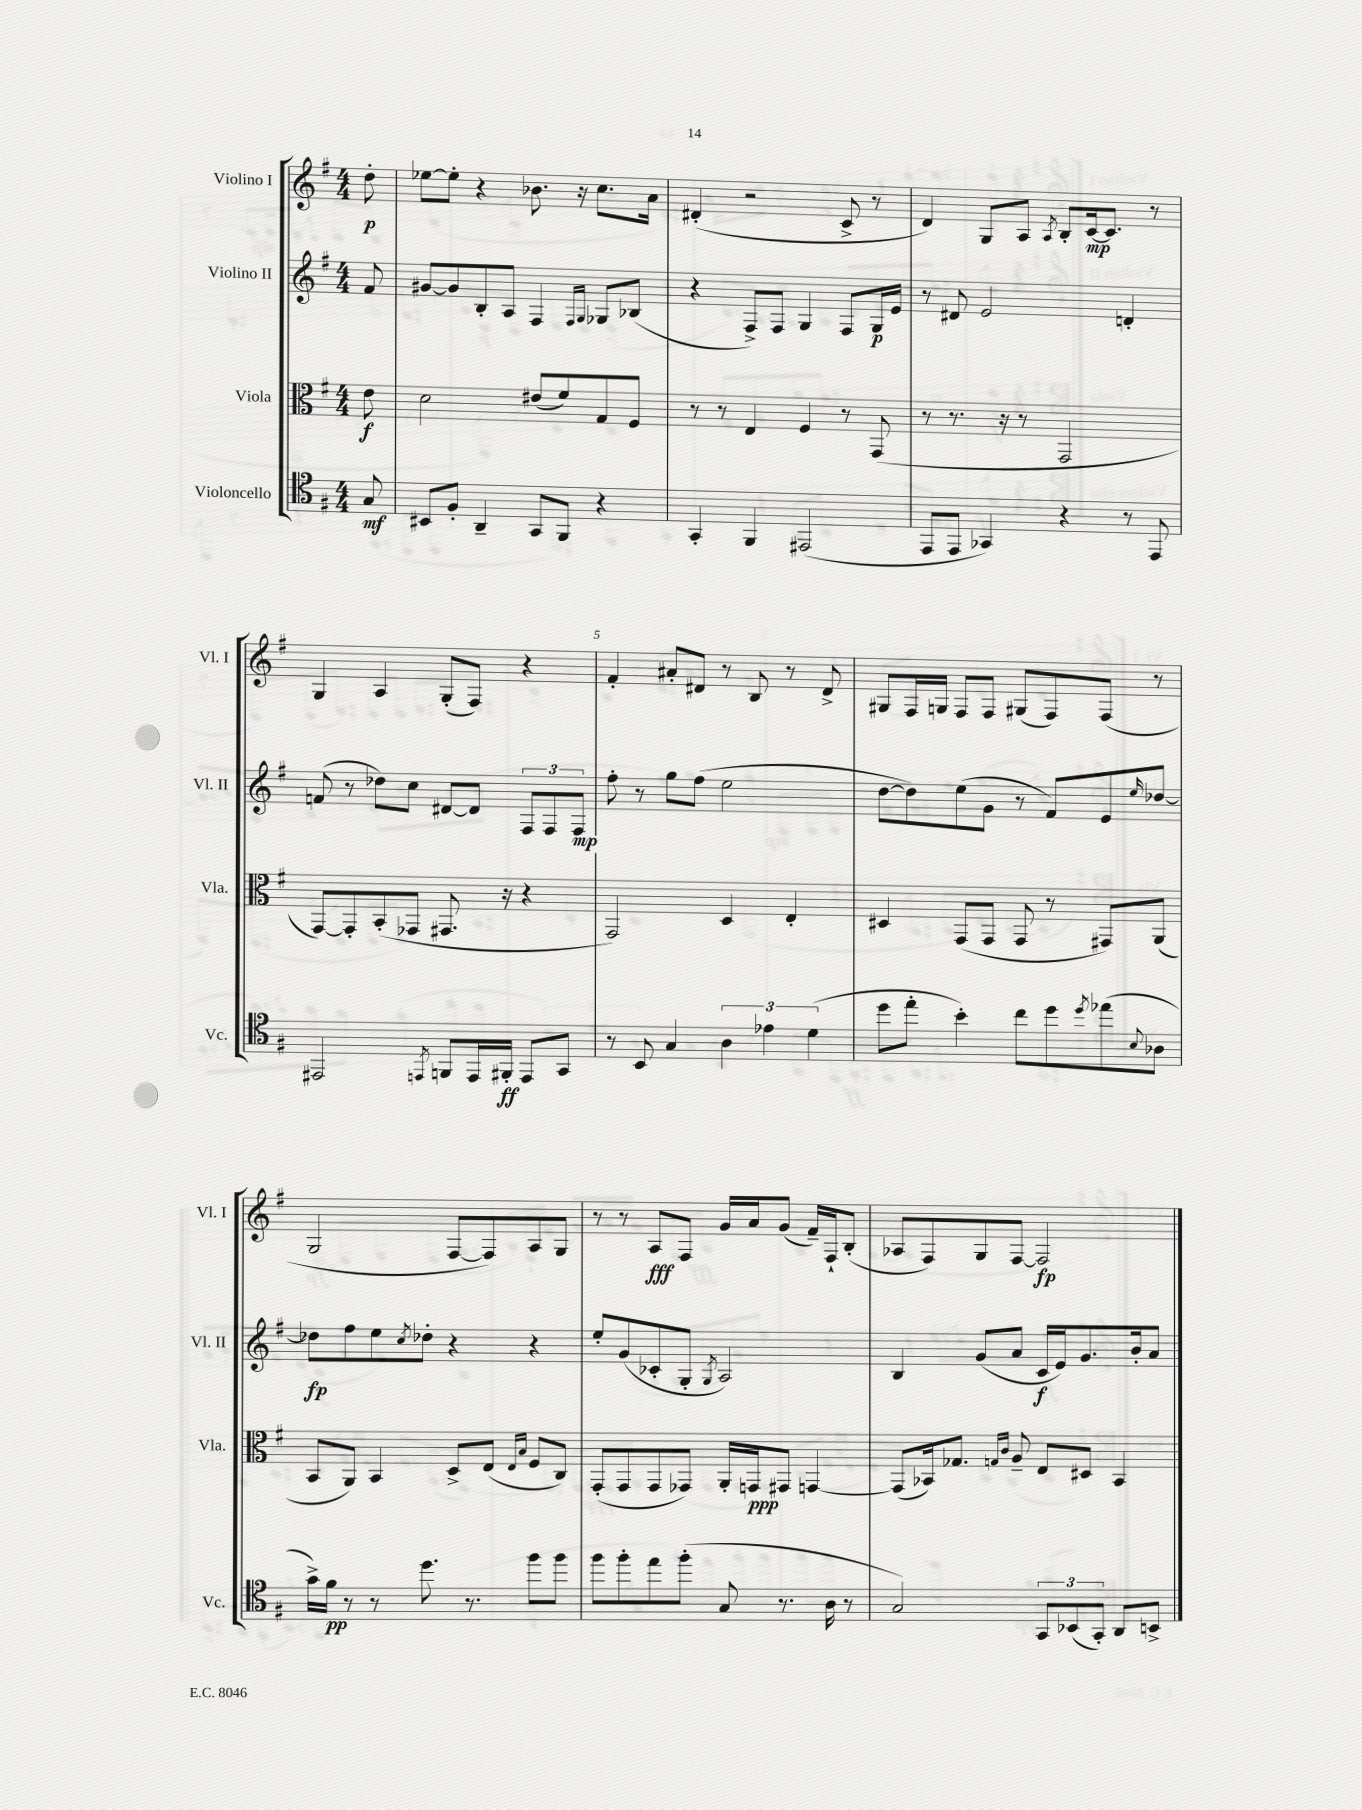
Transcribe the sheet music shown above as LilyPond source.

<<
\new StaffGroup <<
\new Staff = "s0" \with { instrumentName = "Violino I" shortInstrumentName = "Vl. I" } {
    \clef treble \key g \major \numericTimeSignature \time 4/4 \partial 8
    d''8-.\p |
    ees''8~ ees''8-. r4 bes'8. r16 c''8. a'16 |
    dis'4-.( r2 c'8-> r8 |
    d'4) g8 a8 \acciaccatura { a8 } b8-. c'16~\mp c'8. r8 |
    g4 a4 g8-.( fis8) r4 |
    fis'4-. ais'8-. dis'8 r8 b8 r8 dis'8-> |
    gis8 fis16 g16 fis8 fis8 gis8( fis8) fis8( r8 |
    g2 fis8~ fis8) a8 g8 |
    r8 r8 a8\fff fis8 g'16 a'16 g'8( fis'16--) fis16-! b8-.( |
    aes8 fis8) g8 fis8~ fis2\fp \bar "|." |
}
\new Staff = "s1" \with { instrumentName = "Violino II" shortInstrumentName = "Vl. II" } {
    \clef treble \key g \major \numericTimeSignature \time 4/4 \partial 8
    fis'8 |
    gis'8~ gis'8 b8-. a8 fis4 \grace { fis16 g16 } ges8 bes8( |
    r4 fis8->) fis8 g4 fis8 g16\p e'16 |
    r8 dis'8 e'2 d'4-. |
    f'8( r8 des''8) c''8 dis'8~ dis'8 \tuplet 3/2 { fis8 fis8 fis8\mp } |
    fis''8-. r8 g''8 fis''8( e''2 |
    d''8~ d''8) e''8( g'8 r8 fis'8) e'8 \grace { e''16 } des''8~ |
    des''8\fp fis''8 e''8 \acciaccatura { c''8 } des''8-. r4 r4 |
    e''8-. g'8( ces'8-. g8-. \acciaccatura { g8 } a2) |
    b4 g'8( a'8 c'16\f e'16) g'8. b'16-. a'8 \bar "|." |
}
\new Staff = "s2" \with { instrumentName = "Viola" shortInstrumentName = "Vla." } {
    \clef alto \key g \major \numericTimeSignature \time 4/4 \partial 8
    e'8\f |
    d'2 eis'8( fis'8) g8 fis8 |
    r8 r8 e4 fis4 r8 g,8( |
    r8 r8. r16 r8 g,2 |
    g,8~) g,8-. b,8-.( ges,8 gis,8. r16 r4 |
    g,2) d4 e4-. |
    dis4 g,8( g,8 g,8 r8 gis,8) a,8( |
    b,8 a,8) b,4 d8-> e8( \grace { e16 b16 } fis8 c8) |
    g,8-.( g,8 g,8 ges,8) a,16-. g,16\ppp gis,8 g,4~ |
    g,8( bes,16) ges8. \grace { g16 c'16 } a8-- e8 dis8 bes,4 \bar "|." |
}
\new Staff = "s3" \with { instrumentName = "Violoncello" shortInstrumentName = "Vc." } {
    \clef tenor \key g \major \numericTimeSignature \time 4/4 \partial 8
    g8\mf |
    bis,8 fis8-. a,4-- g,8 fis,8 r4 |
    g,4-. fis,4 eis,2( |
    e,8 e,8 ges,4) r4 r8 e,8 |
    eis,2 \acciaccatura { e,8 } f,8 e,16 fis,16-.\ff e,8 g,8 |
    r8 b,8 g4 \tuplet 3/2 { a4 ees'4 d'4( } |
    d''8 e''8-. b'4-.) c''8 d''8 \acciaccatura { d''8 } ees''8( \appoggiatura { b8 } aes8 |
    g'16->) fis'16\pp r8 r8 d''8. r8. fis''8 fis''8 |
    fis''8 fis''8-. e''8 fis''8-.( g8 r8. a16 r8 |
    g2) \tuplet 3/2 { g,8 bes,8( g,8-.) } a,8 b,8-> \bar "|." |
}
>>
>>
\layout { \context { \Score \override BarNumber.break-visibility = ##(#f #t #t) barNumberVisibility = #(every-nth-bar-number-visible 5) } }
